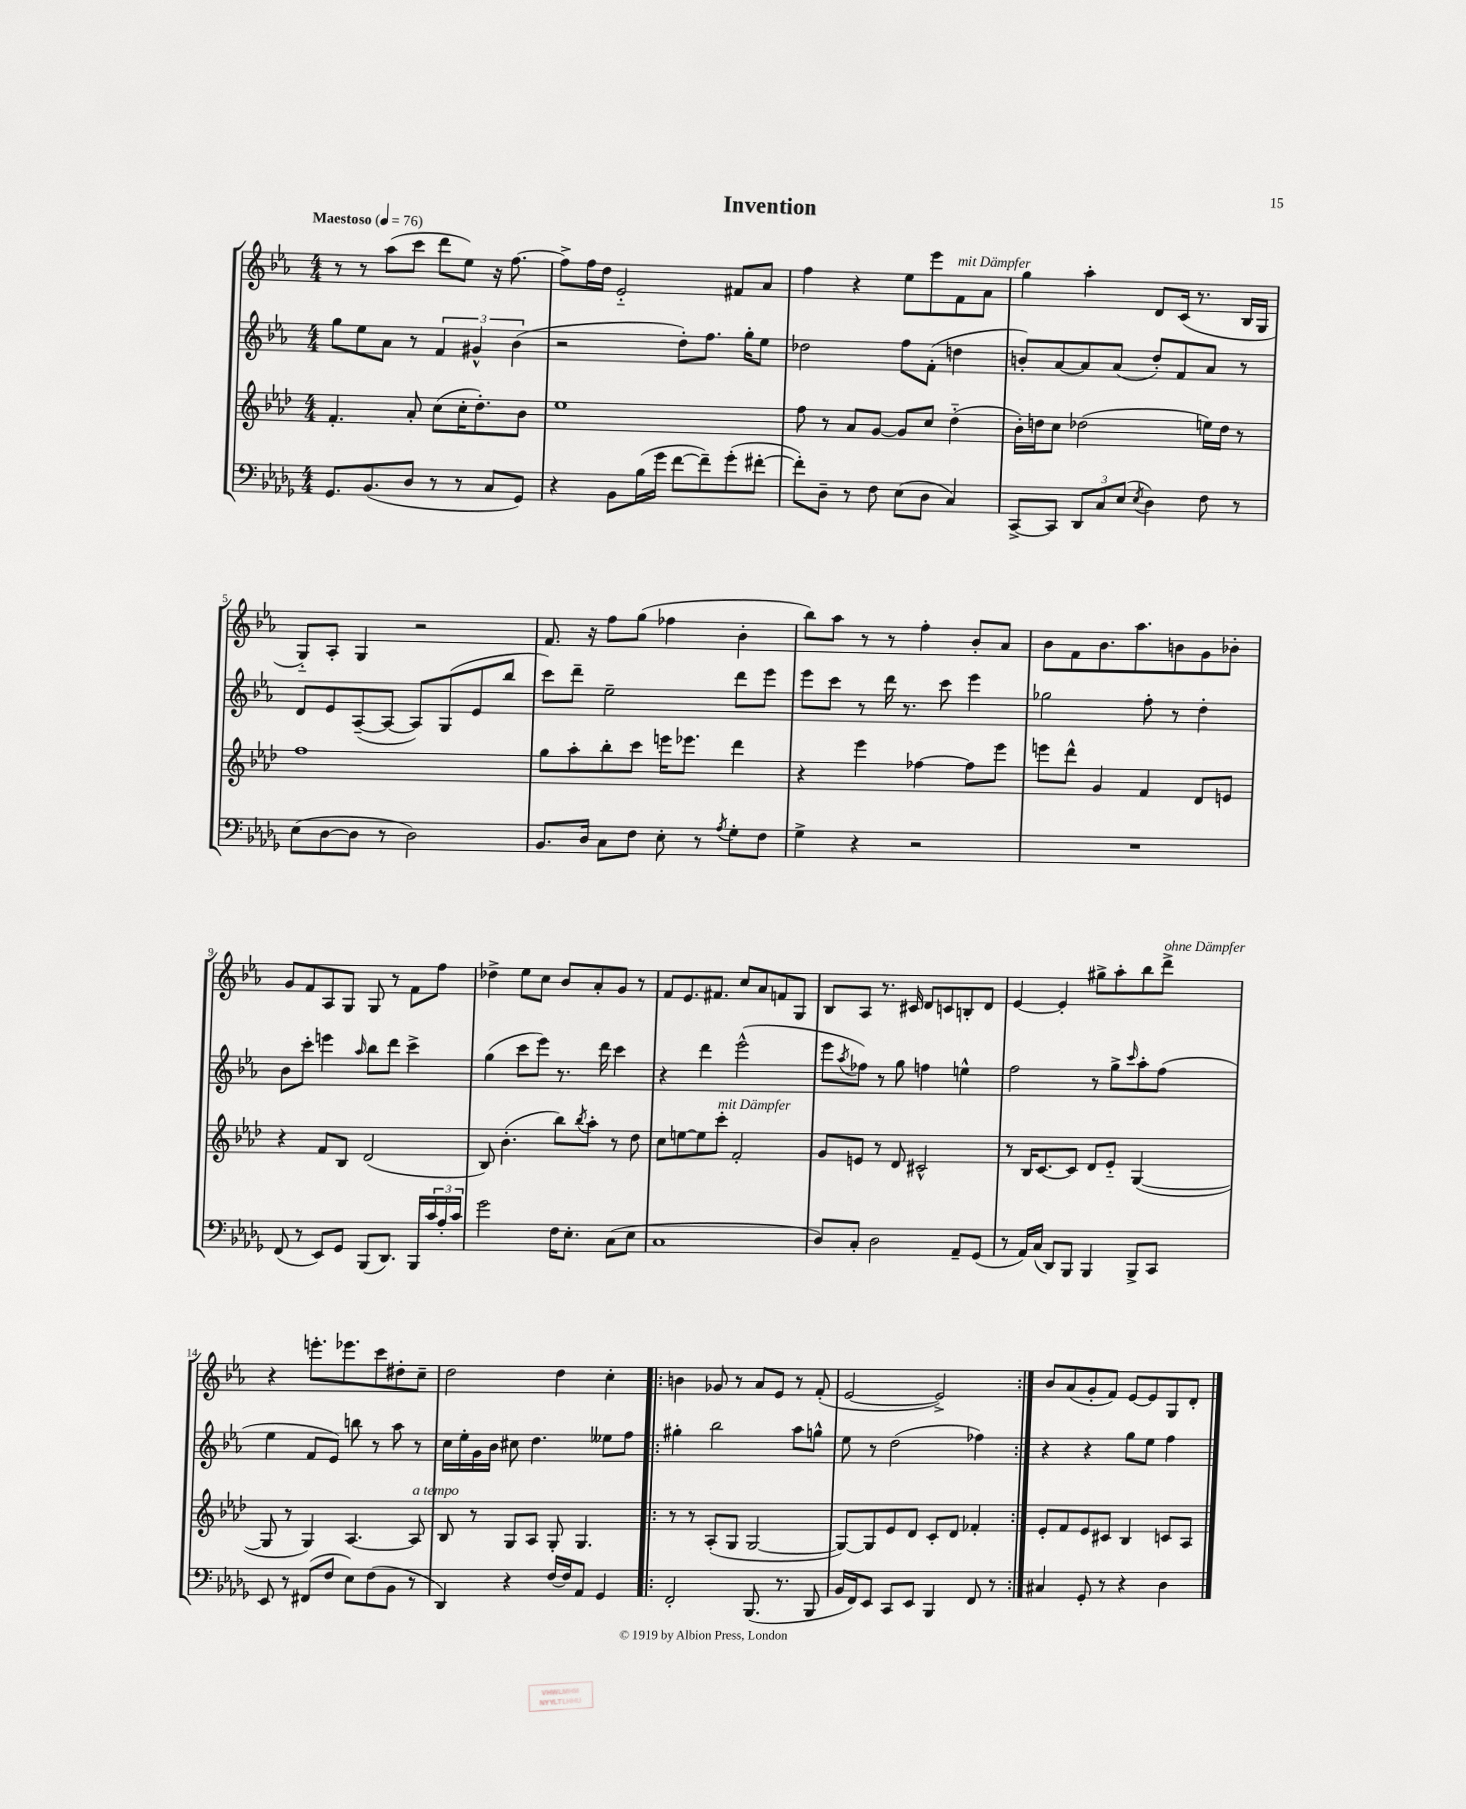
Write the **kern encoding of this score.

**kern	**kern	**kern	**kern
*staff4	*staff3	*staff2	*staff1
*clefF4	*clefG2	*clefG2	*clefG2
*k[b-e-a-d-g-]	*k[b-e-a-d-]	*k[b-e-a-]	*k[b-e-a-]
*M4/4	*M4/4	*M4/4	*M4/4
*MM76	*MM76	*MM76	*MM76
8.GG-	4.f'	8gg	8r
.	.	8ee-	8r
(8.BB-	.	.	.
.	.	8a-	(8aa-
8D-	8a-'	8r	8ccc
8r	(8cc	6f	8ddd
8r	16cc'	.	8ee-)
.	.	6g#^^	.
.	8.dd-')	.	.
8C	.	.	16r
.	.	.	[8.ff
.	.	(6b-	.
8GG-)	8b-	.	.
=	=	=	=
4r	1ee-	2r	8ff^]
.	.	.	16ff
.	.	.	16dd
8BB-	.	.	2e-'~
(16B-	.	.	.
16g-	.	.	.
[8f	.	8dd')	.
8f~])	.	8.ff	.
(8g-'	.	.	8f#
.	.	16gg'	.
[8f#'	.	8ee-	8a-
=	=	=	=
8f#'])	8ff	2dd-	4ff
8D-~	8r	.	.
8r	8a-	.	4r
8F	[8g	.	.
(8E-	8g]	8ff	8ee-
8D-	8cc	(8f'	8eee-
4C)	(4dd-'~	4dd	8f
.	.	.	8a-
=	=	=	=
[8CC^	16b-')	8b')	4gg
.	16dd	.	.
8CC]	8cc	[8a-	.
12DD-	(2dd-	8a-]	4aa-'
12C	.	.	.
.	.	(8a-	.
(12E-	.	.	.
8qE-	.	.	.
4D-)	.	8dd')	8d
.	.	8f	(16c
.	.	.	8.r
8F	16ee)	8a-	.
.	16dd-	.	.
8r	8r	8r	16B-
.	.	.	16G
=	=	=	=
(8E-	1ff	8d	8G'~)
[8D-	.	8e-	8A-'
8D-]	.	([8A-~	4G
8r	.	8A-_	.
2D-)	.	8A-])	2r
.	.	(8G	.
.	.	8e-	.
.	.	8bb-	.
=	=	=	=
8.BB-	8gg	8ccc)	8.f
.	8aa-'	8ddd~	.
16D-	.	.	16r
8C	8bb-'	2ee-~	8ff
8F	8ccc	.	(8gg
8E-'	16eee	.	4ff-
.	8.eee-	.	.
8r	.	.	.
8qA-	.	.	.
8G-'	4ddd-	8ddd	4b-'
8F	.	8eee-	.
=	=	=	=
4G-^	4r	8eee-	8bb-)
.	.	8ccc	8aa-
4r	4eee-	8r	8r
.	.	16ddd	8r
.	.	8.r	.
2r	[4ff-	.	4ff'
.	.	8ccc	.
.	8ff-]	4eee-	8b-'
.	8eee-	.	8a-
=	=	=	=
1r	8eee	2gg-	8b-
.	8ddd-^^	.	8f
.	4g	.	8.b-
.	.	.	8.aa-
.	4f	8ff'	.
.	.	8r	8b
.	8d-	4dd'	8g
.	8e	.	8b-'
=	=	=	=
(8FF	4r	8b-	8g
8r	.	8ccc'	8f
8EE-)	8f	4eee	8A-
8GG-	8B-	.	8G
.	.	16qqaa-	.
(8BBB-	(2d-	8bb-	8G
8.DD-)	.	8ddd	8r
.	.	4ccc^	8f
16BBB-	.	.	.
24c	.	.	8ff
24A-'	.	.	.
24c	.	.	.
=	=	=	=
2g-	8B-)	(4gg	4dd-^
.	(4.b-'	.	.
.	.	8ccc	8ee-
.	.	8eee-)	8cc
16F	8bb-)	8.r	8b-
8.E-'	.	.	.
.	8qbb-	.	.
.	8aa-'	.	8a-'
.	.	16ddd	.
(8C	8r	4ccc	8g
8E-	8dd-	.	8r
=	=	=	=
1C	8cc	4r	8f
.	[8ee	.	8.e-
.	8ee]	4ddd	.
.	.	.	8.f#
.	8ccc'	.	.
.	2f'	(2eee-^^	8cc
.	.	.	8a-
.	.	.	8f
.	.	.	8G
=	=	=	=
8D-)	8g	8eee-	8B-
.	.	8qaa-	.
8C'	8e	8ff-)	8A-
2D-	8r	8r	8.r
.	8d-	8gg	.
.	.	.	16c#
.	2c#^^	4ff	8d
.	.	.	8c
8AA-~	.	4ee^^	8B'
(8GG-	.	.	8d
=	=	=	=
8r	8r	2ff	[4e-
16AA-)	16B-	.	.
(16C	[8.c	.	.
8DD-)	.	.	4e-']
8BBB-	8c]	.	.
4BBB-	8d-	8r	8gg#^
.	8e-'~	8gg^	8aa-'
.	.	16qqccc	.
8BBB-^	([4G	8aa-'	8bb-
8CC	.	(8ff	8ddd^
=	=	=	=
8EE-	8G]	4ee-	4r
8r	8r	.	.
(8FF#	4G)	8f	8.eee'
8F	.	8e-)	.
.	.	.	8.eee-
8E-)	[4.A-	8bb	.
(8F	.	8r	8ccc
8BB-	.	8aa-	8dd#'
8r	8A-]	8r	8cc~
=	=	=	=
4DD-)	8B-	16cc	2dd
.	.	16ee-'	.
.	8r	16g	.
.	.	16b-	.
4r	8G	8cc#	.
.	8A-	4.dd	.
[16F	8G'	.	4dd
16F]	.	.	.
8AA-	4.G	.	.
4GG-	.	8ee--	4cc'
.	.	8ff	.
=!|:	=!|:	=!|:	=!|:
2FF'	8r	4gg#'	4b
.	8r	.	.
.	(8A-'	2bb-	8g-
.	8G	.	8r
(8.BBB-	[2G	.	8a-
.	.	.	8e-
8.r	.	.	.
.	.	8aa-	8r
8BBB-	.	8gg^^	(8f'
=	=	=	=
16BB-	8G_)	8ee-	[2e-
16FF)	.	.	.
8EE-	8G]	8r	.
8CC	8e-	(2dd	.
8EE-	8d-	.	.
4BBB-	8c'	.	2e-^])
.	8d-	.	.
8FF	4f-'	4ff-)	.
8r	.	.	.
=:|!	=:|!	=:|!	=:|!
4C#	8e-'	4r	8b-
.	8f	.	(8a-
8GG-'	8e-	4r	8g'
8r	8c#	.	8f)
4r	4B-	8gg	[8e-
.	.	8ee-	8e-]
4D-	8c	4ff	8G
.	8A-	.	8d'
==	==	==	==
*-	*-	*-	*-
